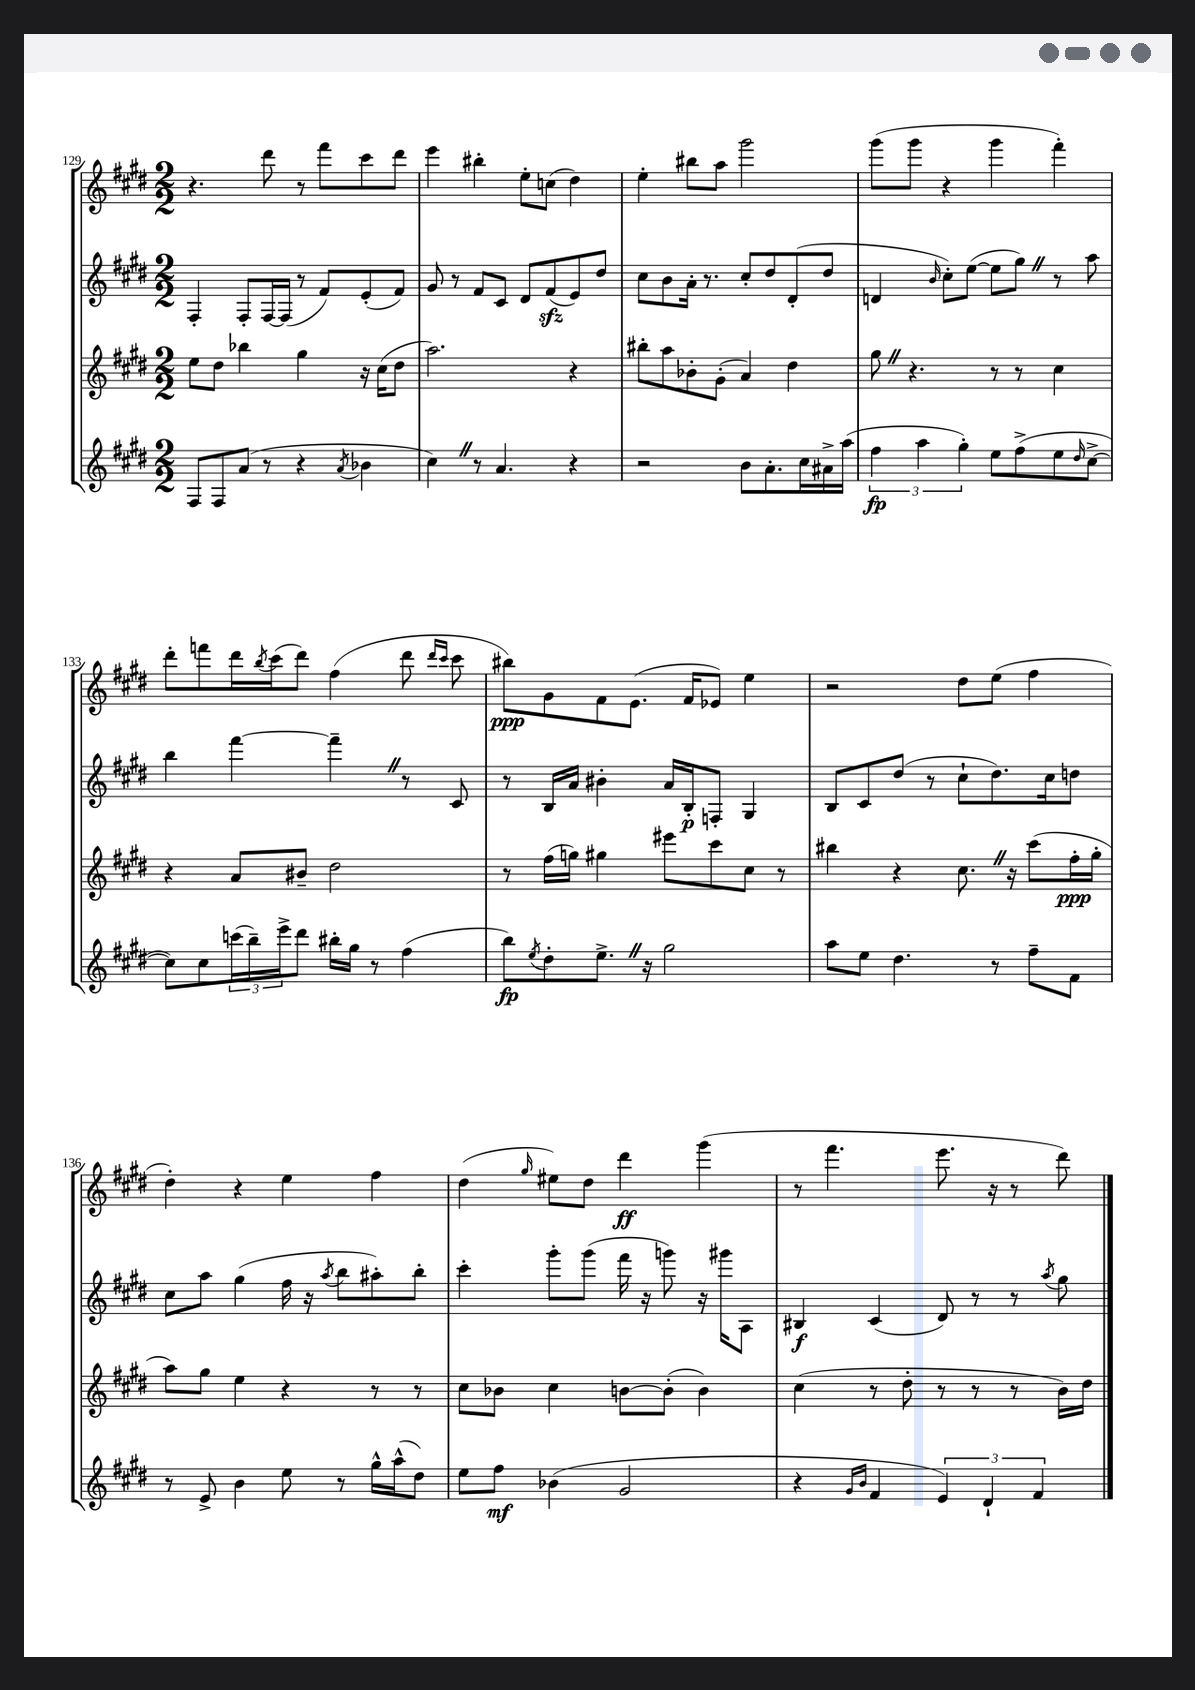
<<
\new StaffGroup <<
\new Staff = "s0" {
    \clef treble \key e \major \numericTimeSignature \time 2/2
    r4. dis'''8 r8 fis'''8 cis'''8 dis'''8 |
    e'''4 bis''4-. e''8-. c''8( dis''4) |
    e''4-. bis''8 a''8 gis'''2 |
    gis'''8( gis'''8 r4 gis'''4 fis'''4-.) |
    dis'''8-. f'''8 dis'''16 \acciaccatura { b''8 } cis'''16( dis'''8) fis''4( dis'''8 \grace { dis'''16 cis'''16 } cis'''8 |
    bis''8\ppp) gis'8 fis'8 e'8.( fis'16 ees'8) e''4 |
    r2 dis''8 e''8( fis''4 |
    dis''4-.) r4 e''4 fis''4 |
    dis''4( \grace { gis''16 } eis''8) dis''8 dis'''4\ff gis'''4( |
    r8 fis'''4. e'''8. r16 r8 dis'''8) \bar "|." |
}
\new Staff = "s1" {
    \clef treble \key e \major \numericTimeSignature \time 2/2
    fis4-. fis8-. fis16~ fis16( r8 fis'8) e'8-.( fis'8) |
    gis'8 r8 fis'8 cis'8 dis'8 fis'8\sfz( e'8) dis''8 |
    cis''8 b'8 a'16-. r8. cis''8-. dis''8 dis'8-.( dis''8 |
    d'4 \grace { b'16 } cis''8-.) e''8~( e''8 gis''8) \once \override BreathingSign.text = \markup { \musicglyph "scripts.caesura.straight" } \breathe r8 a''8 |
    b''4 fis'''4~ fis'''4-- \once \override BreathingSign.text = \markup { \musicglyph "scripts.caesura.straight" } \breathe r8 cis'8 |
    r8 b16 a'16 bis'4-. a'16 b16-.\p f8-. gis4 |
    b8 cis'8 dis''8( r8 cis''8-! dis''8.) cis''16 d''8 |
    cis''8 a''8 gis''4( fis''16 r16 \acciaccatura { a''8 } b''8 ais''8-.) b''8-. |
    cis'''4-. gis'''8-. gis'''8( fis'''16 r16 g'''8) r16 gis'''16 a8 |
    bis4\f cis'4( dis'8) r8 r8 \acciaccatura { a''8 } gis''8 \bar "|." |
}
\new Staff = "s2" {
    \clef treble \key e \major \numericTimeSignature \time 2/2
    e''8 dis''8 bes''4 gis''4 r16 cis''16( dis''8 |
    a''2.) r4 |
    bis''8-. a''8 bes'8-. gis'8-.( a'4) dis''4 |
    gis''8 \once \override BreathingSign.text = \markup { \musicglyph "scripts.caesura.straight" } \breathe r4. r8 r8 cis''4 |
    r4 a'8 bis'8-- dis''2 |
    r8 fis''16( g''16) gis''4 eis'''8 cis'''8 cis''8 r8 |
    bis''4 r4 cis''8. \once \override BreathingSign.text = \markup { \musicglyph "scripts.caesura.straight" } \breathe r16 cis'''8( fis''16-.\ppp gis''16-. |
    a''8) gis''8 e''4 r4 r8 r8 |
    cis''8 bes'8 cis''4 b'8~ b'8-.( b'4) |
    cis''4( r8 dis''8-. r8 r8 r8 b'16) dis''16 \bar "|." |
}
\new Staff = "s3" {
    \clef treble \key e \major \numericTimeSignature \time 2/2
    fis8 fis8 a'8( r8 r4 \acciaccatura { a'8 } bes'4 |
    cis''4) \once \override BreathingSign.text = \markup { \musicglyph "scripts.caesura.straight" } \breathe r8 a'4. r4 |
    r2 b'8 a'8.-. cis''16 ais'16-> a''16( |
    \tuplet 3/2 { fis''4\fp a''4 gis''4-.) } e''8 fis''8->( e''8 \grace { dis''16 } cis''8~-> |
    cis''8) cis''8 \tuplet 3/2 { c'''16( b''16--) e'''16-> } dis'''8 bis''16-. gis''16 r8 fis''4( |
    b''8\fp) \acciaccatura { e''8 } dis''8-. e''8.-> \once \override BreathingSign.text = \markup { \musicglyph "scripts.caesura.straight" } \breathe r16 gis''2 |
    a''8 e''8 dis''4. r8 fis''8-- fis'8 |
    r8 e'8-> b'4 e''8 r8 gis''16-^ a''16-^( dis''8) |
    e''8 fis''8\mf bes'4( gis'2 |
    r4 \grace { gis'16 b'16 } fis'4 \tuplet 3/2 { e'4) dis'4-! fis'4 } \bar "|." |
}
>>
>>
\layout { \context { \Score currentBarNumber = #129 } }
